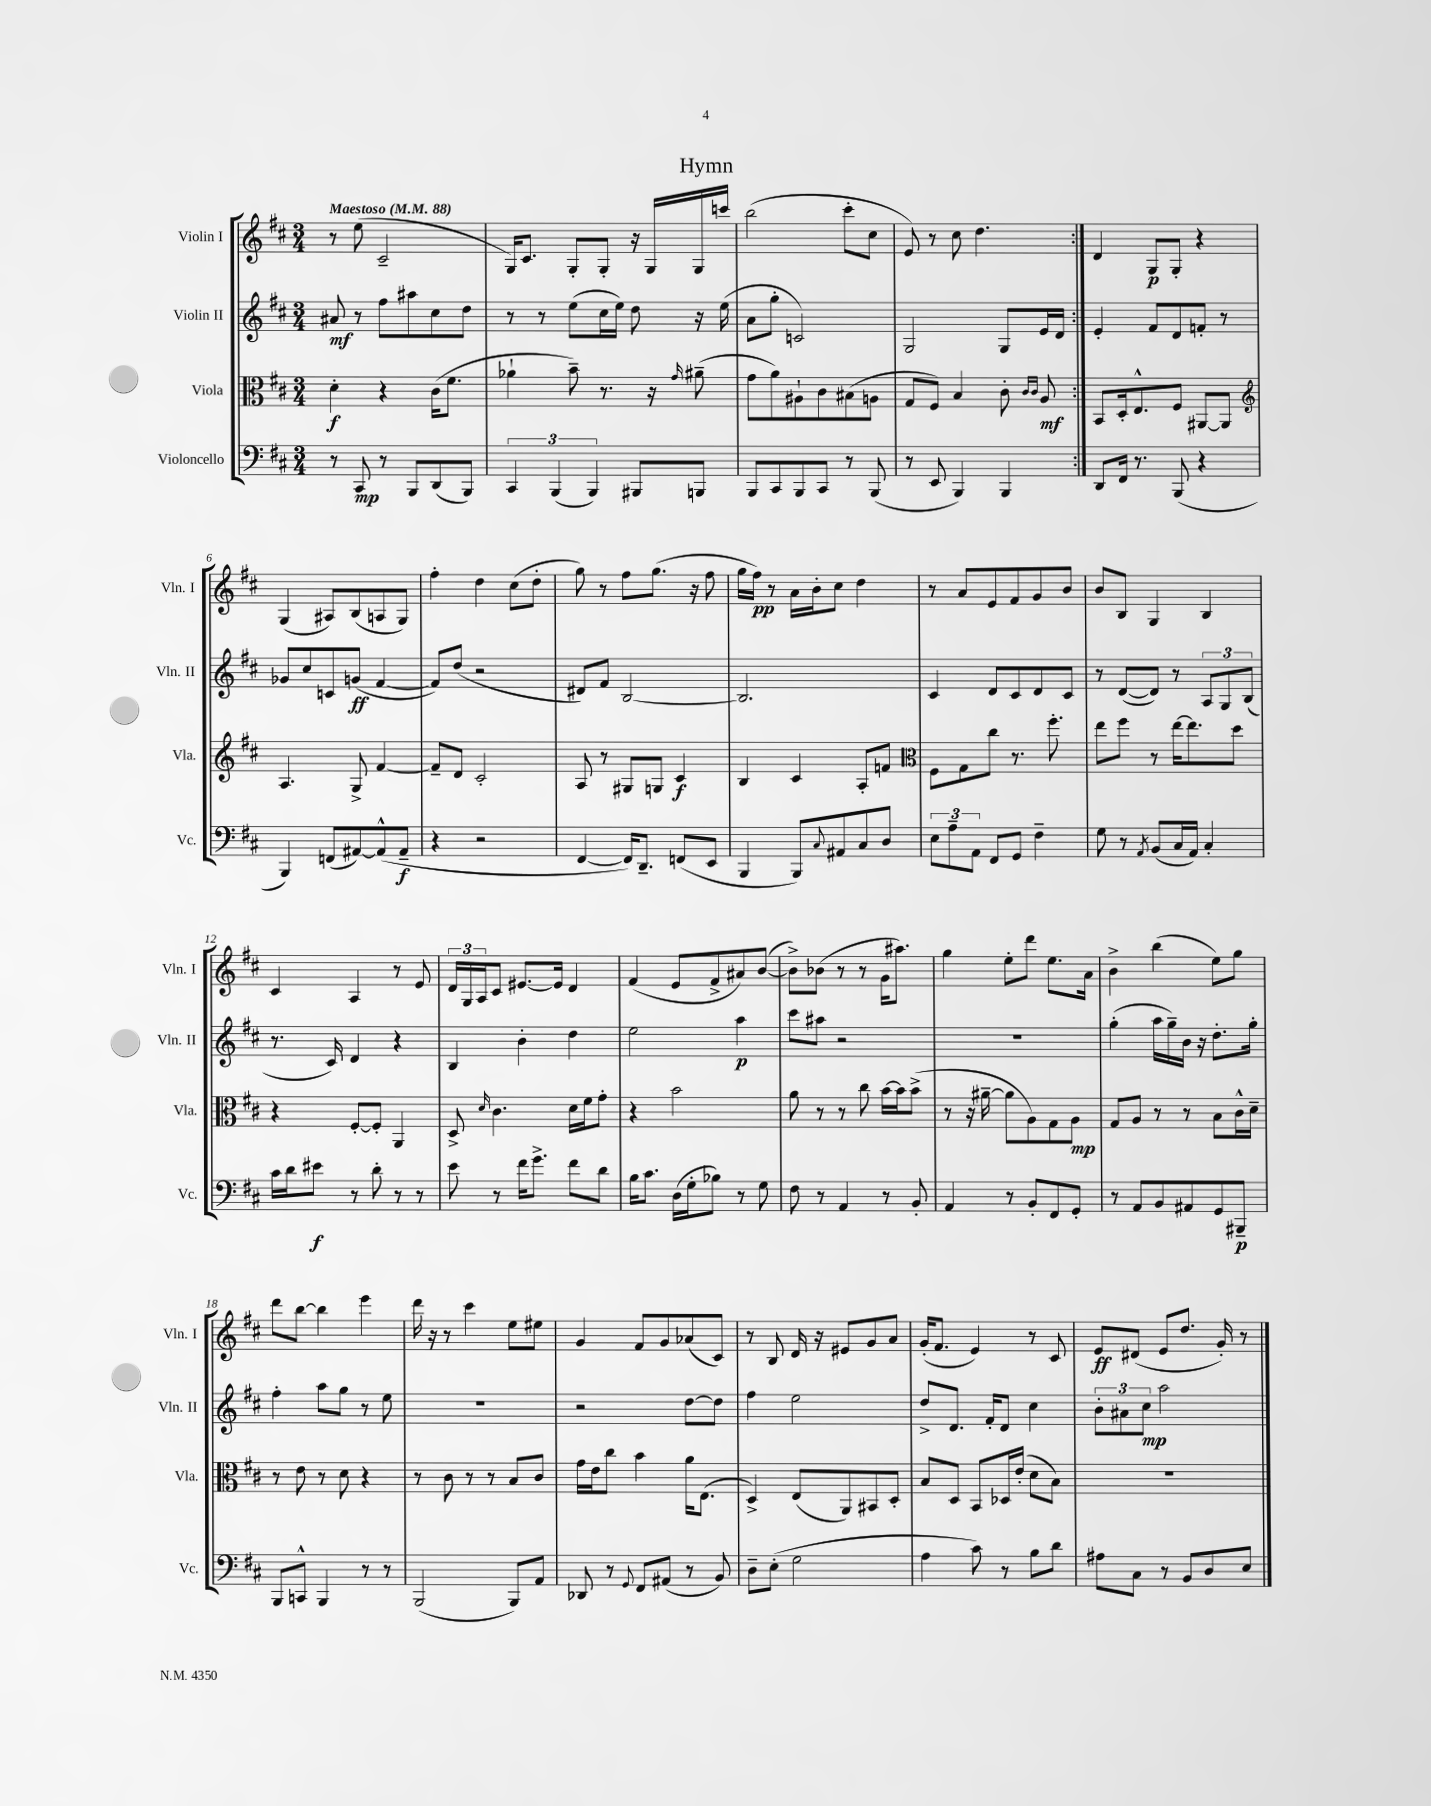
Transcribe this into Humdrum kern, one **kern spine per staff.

**kern	**dynam	**kern	**dynam	**kern	**dynam	**kern	**dynam
*part4	*part4	*part3	*part3	*part2	*part2	*part1	*part1
*staff4	*staff4	*staff3	*staff3	*staff2	*staff2	*staff1	*staff1
*I"Violoncello	*	*I"Viola	*	*I"Violin II	*	*I"Violin I	*
*I'Vc.	*	*I'Vla.	*	*I'Vln. II	*	*I'Vln. I	*
*clefF4	*	*clefC3	*	*clefG2	*	*clefG2	*
*k[f#c#]	*	*k[f#c#]	*	*k[f#c#]	*	*k[f#c#]	*
*M3/4	*	*M3/4	*	*M3/4	*	*M3/4	*
*MM88	*	*MM88	*	*MM88	*	*MM88	*
=1	=1	=1	=1	=1	=1	=1	=1
!	!	!	!	!	!	!LO:TX:a:B:t=Maestoso	!
8r	.	4d'\	f	8a#X/	mf	8r	.
8CC#/	mp	.	.	8r	.	(8ee\	.
8r	.	4r	.	8ff#\L	.	2c#~/	.
8BBB/L	.	.	.	8aa#X\	.	.	.
(8DD/	.	(16c#\KL	.	8cc#\	.	.	.
.	.	8.f#\J	.	.	.	.	.
8BBB/J)	.	.	.	8dd\J	.	.	.
=2	=2	=2	=2	=2	=2	=2	=2
6CC#/	.	4a-X`\	.	8r	.	16G/KL)	.
.	.	.	.	.	.	8.c#/J	.
.	.	.	.	8r	.	.	.
(6BBB/	.	.	.	.	.	.	.
.	.	8b~\)	.	(8ee\L	.	8G'/L	.
6BBB/)	.	.	.	.	.	.	.
.	.	8.r	.	16cc#\L	.	8G'/J	.
.	.	.	.	16ee\JJ)	.	.	.
8BBB#X/L	.	.	.	8dd\	.	16r	.
.	.	16r	.	.	.	16G/LL	.
.	.	16qqg/	.	.	.	.	.
8BBBn/J	.	(8a#X~\	.	16r	.	16G/	.
.	.	.	.	(16ee\	.	16cccn/JJ	.
=3	=3	=3	=3	=3	=3	=3	=3
8BBB/L	.	8g\L	.	8a\L	.	(2bb\	.
8CC#/	.	8a\)	.	8gg'\J	.	.	.
8BBB/	.	8A#X`\	.	2cn/)	.	.	.
8CC#/J	.	8c#\	.	.	.	.	.
8r	.	(8B#X\	.	.	.	8ccc#'\L	.
(8BBB/	.	8An\J	.	.	.	8cc#\J	.
=4	=4	=4	=4	=4	=4	=4	=4
8r	.	8G/L	.	2G/	.	8e/)	.
8EE/	.	8F#/J)	.	.	.	8r	.
4BBB/)	.	4B/	.	.	.	8cc#\	.
.	.	.	.	.	.	4.dd\	.
4BBB/	.	8c#'\	.	8G/L	.	.	.
.	.	16qqc#/LL	.	.	.	.	.
.	.	16qqc#/JJ	.	.	.	.	.
.	.	8A/	mf	16e/L	.	.	.
.	.	.	.	16d/JJ	.	.	.
=5:|!	=5:|!	=5:|!	=5:|!	=5:|!	=5:|!	=5:|!	=5:|!
8DD/L	.	8BB/L	.	4e'/	.	4d/	.
16FF#/Jk	.	16D'/k	.	.	.	.	.
8.r	.	8.E^^/	.	.	.	.	.
.	.	.	.	8f#/L	.	8G/L	p
(8BBB/	.	8F#/J	.	8d/	.	8G'/J	.
4r	.	[8AA#X/L	.	8fn'/J	.	4r	.
.	.	8AA#/J]	.	8r	.	.	.
!!LO:LB:g=z
=6	=6	=6	=6	=6	=6	=6	=6
*	*	*clefG2	*	*	*	*	*
4BBB/)	.	4.A/	.	8g-X/L	.	(4G/	.
.	.	.	.	8cc#/	.	.	.
(8FFn/L	.	.	.	8cn/	.	8A#X/L)	.
[8AA#X/)	.	8G^/	.	(8gn/J	ff	(8B/	.
(8AA#^^/]	.	[4f#/	.	[4f#/	.	8An/	.
8AA#~/J	f	.	.	.	.	8G/J)	.
=7	=7	=7	=7	=7	=7	=7	=7
4r	.	8f#~/L]	.	8f#/L])	.	4ff#'\	.
.	.	8d/J	.	(8dd/J	.	.	.
2r	.	2c#'/	.	2r	.	4dd\	.
.	.	.	.	.	.	(8cc#\L	.
.	.	.	.	.	.	8dd'\J	.
=8	=8	=8	=8	=8	=8	=8	=8
[4FF#/	.	8A/	.	8d#X/L)	.	8gg\)	.
.	.	8r	.	8f#/J	.	8r	.
16FF#/KL])	.	8G#X/L	.	[2B/	.	8ff#\L	.
8.DD~/J	.	.	.	.	.	.	.
.	.	8Gn/J	.	.	.	(8.gg\J	.
(8FFn/L	.	4c#/	f	.	.	.	.
.	.	.	.	.	.	16r	.
8EE/J	.	.	.	.	.	8ff#\	.
=9	=9	=9	=9	=9	=9	=9	=9
4BBB/	.	4B/	.	2.B/]	.	16gg\LL	.
.	.	.	.	.	.	16ff#\JJ)	pp
.	.	.	.	.	.	8r	.
8BBB/L)	.	4c#/	.	.	.	16a\LL	.
.	.	.	.	.	.	16b'\J	.
8qqC#/	.	.	.	.	.	.	.
8AA#X/	.	.	.	.	.	8cc#\J	.
8C#/	.	8A'/L	.	.	.	4dd\	.
8D/J	.	8fn/J	.	.	.	.	.
=10	=10	=10	=10	=10	=10	=10	=10
*	*	*clefC3	*	*	*	*	*
12E\L	.	8F#\L	.	4c#/	.	8r	.
12A~\	.	.	.	.	.	.	.
.	.	8G\	.	.	.	8a/L	.
12AA\J	.	.	.	.	.	.	.
8FF#/L	.	8cc#\J	.	8d/L	.	8e/	.
8GG/J	.	8.r	.	8c#/	.	8f#/	.
4F#~\	.	.	.	8d/	.	8g/	.
.	.	8.ff#'\	.	.	.	.	.
.	.	.	.	8c#/J	.	8b/J	.
=11	=11	=11	=11	=11	=11	=11	=11
8G\	.	8ee\L	.	8r	.	8b/L	.
8r	.	8ff#\J	.	([8d/L	.	8B/J	.
8qAA/	.	.	.	.	.	.	.
(8BB/L	.	8r	.	8d/J])	.	4G/	.
16C#/L	.	[16ee\KL	.	8r	.	.	.
16AA/JJ)	.	8.ee\]	.	.	.	.	.
4C#'/	.	.	.	12A/L	.	4B/	.
.	.	.	.	12G/	.	.	.
.	.	8dd\J	.	.	.	.	.
.	.	.	.	(12B/J	.	.	.
!!LO:LB:g=z
=12	=12	=12	=12	=12	=12	=12	=12
16c#\LL	.	4r	.	8.r	.	4c#/	.
16d\J	.	.	.	.	.	.	.
8e#X\J	f	.	.	.	.	.	.
.	.	.	.	16c#/)	.	.	.
8r	.	[8F#'/L	.	4d/	.	4A/	.
8d'\	.	8F#'/J]	.	.	.	.	.
8r	.	4AA/	.	4r	.	8r	.
8r	.	.	.	.	.	8e/	.
=13	=13	=13	=13	=13	=13	=13	=13
8e\	.	8D^/	.	4B/	.	24d/LL	.
.	.	.	.	.	.	24G/	.
.	.	.	.	.	.	24A/J	.
.	.	16qqd/	.	.	.	.	.
8r	.	4.c#\	.	.	.	8c#/J	.
16f#\KL	.	.	.	4b'\	.	[8.e#X/L	.
8.g^\J	.	.	.	.	.	.	.
.	.	.	.	.	.	16e#/Jk]	.
8f#\L	.	16d\LL	.	4dd\	.	4d/	.
.	.	16f#\J	.	.	.	.	.
8d\J	.	8g'\J	.	.	.	.	.
=14	=14	=14	=14	=14	=14	=14	=14
16B\KL	.	4r	.	2ee\	.	(4f#/	.
8.c#\J	.	.	.	.	.	.	.
(16D\LL	.	2b\	.	.	.	8e/L	.
16G'\J	.	.	.	.	.	.	.
8B-X\J)	.	.	.	.	.	8f#^/	.
8r	.	.	.	4aa\	p	8a#X/)	.
8G\	.	.	.	.	.	([8b/J	.
=15	=15	=15	=15	=15	=15	=15	=15
8F#\	.	8a\	.	8ccc#\L	.	8b^\L])	.
8r	.	8r	.	8aa#X\J	.	(8b-X\J	.
4AA/	.	8r	.	2r	.	8r	.
.	.	8cc#\	.	.	.	8r	.
8r	.	[16b\LL	.	.	.	16g\KL	.
.	.	16b\J]	.	.	.	8.aa#X\J)	.
8BB'/	.	(8b^\J	.	.	.	.	.
=16	=16	=16	=16	=16	=16	=16	=16
4AA/	.	8r	.	2.r	.	4gg\	.
.	.	16r	.	.	.	.	.
.	.	[16a#X~\	.	.	.	.	.
8r	.	8a#\L]	.	.	.	8ee'\L	.
8BB'/L	.	8A\)	.	.	.	8ddd\J	.
8FF#/	.	8G\	.	.	.	8.ee\L	.
8GG'/J	.	8A\J	mp	.	.	.	.
.	.	.	.	.	.	16a\Jk	.
=17	=17	=17	=17	=17	=17	=17	=17
8r	.	8G/L	.	(4gg'\	.	4b^\	.
8AA/L	.	8A/J	.	.	.	.	.
8BB/	.	8r	.	16aa\LL	.	(4bb\	.
.	.	.	.	16gg~\)	.	.	.
8AA#X/	.	8r	.	16b\JJ	.	.	.
.	.	.	.	16r	.	.	.
8GG/	.	8B\L	.	8.dd'\L	.	8ee\L)	.
8BBB#X~/J	p	16c#^^\L	.	.	.	8gg\J	.
.	.	16d~\JJ	.	16gg'\Jk	.	.	.
!!LO:LB:g=z
=18	=18	=18	=18	=18	=18	=18	=18
8BBB/L	.	8r	.	4ff#'\	.	8ddd\L	.
8CCn^^/J	.	8e\	.	.	.	[8bb\J	.
4BBB/	.	8r	.	8aa\L	.	4bb\]	.
.	.	8d\	.	8gg\J	.	.	.
8r	.	4r	.	8r	.	4eee\	.
8r	.	.	.	8ee\	.	.	.
=19	=19	=19	=19	=19	=19	=19	=19
(2BBB/	.	8r	.	2.r	.	16ddd\	.
.	.	.	.	.	.	16r	.
.	.	8c#\	.	.	.	8r	.
.	.	8r	.	.	.	4ccc#\	.
.	.	8r	.	.	.	.	.
8BBB/L)	.	8B/L	.	.	.	8ee\L	.
8AA/J	.	8c#/J	.	.	.	8ee#X\J	.
=20	=20	=20	=20	=20	=20	=20	=20
8DD-X/	.	16g\LL	.	2r	.	4g/	.
.	.	16e\J	.	.	.	.	.
8r	.	8cc#\J	.	.	.	.	.
8qqGG/	.	.	.	.	.	.	.
8FF#/L	.	4b\	.	.	.	8f#/L	.
(8AA#X/J	.	.	.	.	.	8g/	.
8r	.	16a\KL	.	[8dd\L	.	(8a-X/	.
.	.	(8.E\J	.	.	.	.	.
8BB/)	.	.	.	8dd\J]	.	8c#/J)	.
=21	=21	=21	=21	=21	=21	=21	=21
8D~\L	.	4D^/)	.	4ff#\	.	8r	.
(8E'\J	.	.	.	.	.	8B/	.
2G\	.	(8E/L	.	2ee\	.	16d/	.
.	.	.	.	.	.	16r	.
.	.	8AA/)	.	.	.	8e#X/L	.
.	.	8BB#X/	.	.	.	8g/	.
.	.	8D'/J	.	.	.	8a/J	.
=22	=22	=22	=22	=22	=22	=22	=22
4A\	.	8B/L	.	8dd^/L	.	(16g'/KL	.
.	.	.	.	.	.	8.f#/J	.
.	.	8D/J	.	8.d/J	.	.	.
8c#\)	.	8BB/L	.	.	.	4e/)	.
.	.	.	.	16f#'/KL	.	.	.
8r	.	16D-X/L	.	8d/J	.	.	.
.	.	(16e'/JJ	.	.	.	.	.
8B\L	.	8d\L	.	4cc#\	.	8r	.
8d\J	.	8B\J)	.	.	.	8c#/	.
=23	=23	=23	=23	=23	=23	=23	=23
8A#X\L	.	2.r	.	12b'\L	.	8e/L	ff
.	.	.	.	12a#X\	.	.	.
8C#\J	.	.	.	.	.	(8d#X/J	.
.	.	.	.	12cc#\J	mp	.	.
8r	.	.	.	2aa\	.	8e/L	.
8BB/L	.	.	.	.	.	8.dd/J	.
8D/	.	.	.	.	.	.	.
.	.	.	.	.	.	16g'/)	.
8E/J	.	.	.	.	.	8r	.
==	==	==	==	==	==	==	==
*-	*-	*-	*-	*-	*-	*-	*-
